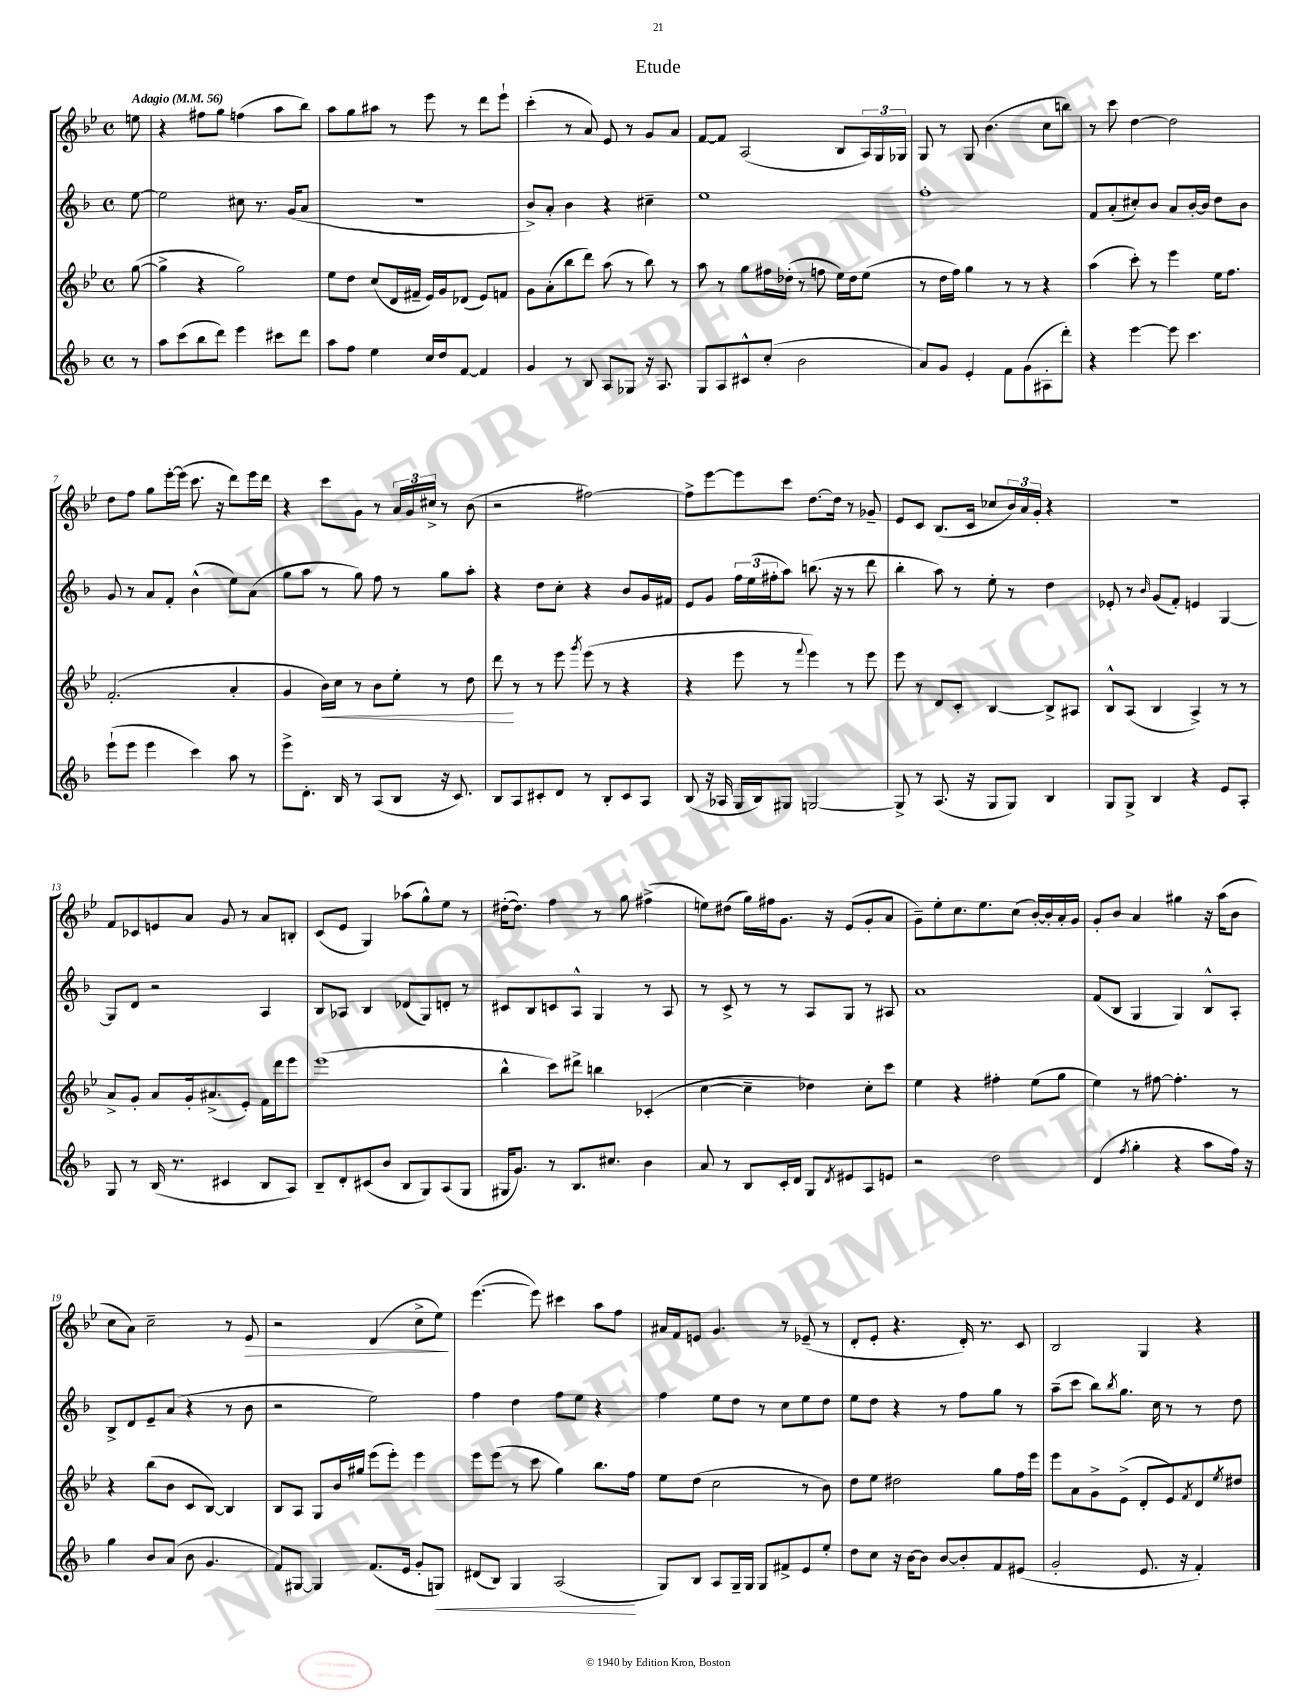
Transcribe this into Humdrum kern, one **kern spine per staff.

**kern	**kern	**kern	**kern
*staff4	*staff3	*staff2	*staff1
*clefG2	*clefG2	*clefG2	*clefG2
*k[b-]	*k[b-e-]	*k[b-]	*k[b-e-]
*M4/4	*M4/4	*M4/4	*M4/4
*met(c)	*met(c)	*met(c)	*met(c)
*MM56	*MM56	*MM56	*MM56
8r	([8gg	[8ee	8ee
=	=	=	=
8aa	4gg^]	2ee]	4r
(8ccc	.	.	.
8bb-	4r	.	8ff#
8ddd)	.	.	8gg
4eee	2gg)	8cc#	(4ff
.	.	8.r	.
8ccc#	.	.	8aa
.	.	(16g	.
8ddd	.	8a	8bb-)
=	=	=	=
8aa	8ee-	1r	8aa
8ff	8dd	.	8gg
4ee	(8cc	.	8aa#
.	16d	.	8r
.	16f#~	.	.
16cc	16e-)	.	8eee-
16dd	16g	.	.
[8f	(8d-	.	8r
4f]	8e-)	.	8ddd
.	8f	.	8eee-`
=	=	=	=
4g	8g	8b-^)	(4ccc'
.	(8a'	8a'	.
8r	8bb-	4b-	8r
8B-	8ddd)	.	8a)
8A	(8aa	4r	8e-
8G-	8r	.	8r
16r	8bb-)	4cc#~	8g
8.A	.	.	.
.	8r	.	8a
=	=	=	=
8G	8aa	1ee	[8f
8A	8r	.	8f]
8c#^^	8gg	.	(2A
(8cc'	16ff#	.	.
.	(16dd-'	.	.
2b-	8r	.	.
.	8ff	.	.
.	16ee-)	.	8B-
.	16dd-	.	.
.	(8ee-	.	24A)
.	.	.	24G
.	.	.	24G-
=	=	=	=
8a)	8r	1ff'	8G
8g	16dd	.	8r
.	16ff)	.	.
4e'	4gg	.	8G
.	.	.	(4.b-
8f	8r	.	.
(8g	8r	.	.
8A#'	4r	.	8cc
8ddd')	.	.	8bb)
=	=	=	=
4r	(4aa	8f	8r
.	.	(8a'	8ccc
[4eee	8ccc')	8cc#')	[4dd
.	8r	8b-	.
8eee]	4eee-	8a	2dd]
4.ccc	.	[16b-'	.
.	.	16b-]	.
.	16ee-	8dd	.
.	8.ff	.	.
.	.	8b-	.
=	=	=	=
(8eee`	(2.f'	8g	8dd
8eee	.	8r	8ff
4eee	.	8a	8gg
.	.	8f'	[16eee-'
.	.	.	(16eee-]
4ccc)	.	(4b-^^	8.ccc
.	.	.	16r
8aa	4a'	8ee)	8ddd)
8r	.	(8a	16eee-
.	.	.	16ddd
=	=	=	=
8eee^	4g	8gg	4r
8.d'	.	8aa	.
.	16b-)	8r	8ccc
16B-	16cc	.	.
8r	8r	8gg)	8g
(8A	8b-	8ff	8r
8B-	8ee-'	8r	24a
.	.	.	24g
.	.	.	24cc#^
16r	8r	8gg	8r
8.c)	.	.	.
.	8dd	8aa'	(8b-
=	=	=	=
8B-	8ddd	4r	2r
8A	8r	.	.
8c#'	8r	8dd	.
8d	8eee-	8cc'	.
.	8qggg	.	.
8r	(8eee-	4r	[2ff#)
8B-'	8r	.	.
8c#	4r	8b-	.
8A	.	16g	.
.	.	16f#	.
=	=	=	=
(8B-	4r	8e	8ff#^]
16r	.	8g	[8eee-
16A-	.	.	.
16G	8eee-	24ff	8eee-]
.	.	(24ee	.
16B-)	.	.	.
.	.	24ff#'	.
8G#	8r	8aa)	8ccc
.	8qqfff	.	.
[2G	4eee-)	(8.bb	[8.dd
.	.	16r	16dd]
.	8r	8r	8r
.	8eee-	8ddd	8g-~
=	=	=	=
8G^]	8eee-	4bb-'	8e-
8r	8r	.	8c
(8.A	8d	8aa)	(8.B-
.	8c'	8r	.
16r	.	.	16c
8G	[4B-	8ee'	8cc-
8G)	.	8r	24b-)
.	.	.	24a
.	.	.	24g'
4B-	8B-^]	4dd	4r
.	8A#	.	.
=	=	=	=
8G	8B-^^	8e-'	1r
8G^	(8A	8r	.
.	.	16qqb-	.
4B-	4B-	(8g	.
.	.	8f')	.
4r	4A^)	4e	.
8e	8r	[4G	.
8A'	8r	.	.
=	=	=	=
8G	8a^	8G]	8f
8r	8g'	8d	8c-
(16B-	8a	2r	8e
8.r	.	.	.
.	16g'	.	8a
.	(8.a#^	.	.
4c#	.	.	8g
.	8e-')	.	8r
8B-	16f	4A	8a
.	16ddd	.	.
8A)	8eee-	.	8B'
=	=	=	=
8B-~	(1eee-	8B-	(8c
8d'	.	8A-	8e-
(8c#	.	4B-	4G)
8b-	.	.	.
8B-	.	(8d-	(8aa-
8G)	.	8G)	8gg^^)
(8A	.	8d'	8ee-
8G	.	8r	8r
=	=	=	=
16G#	4bb-^^	8c#	([16dd#'
8.g)	.	.	8.dd#])
.	.	8B-	.
8r	8ccc)	8c	4ff
8.B-	8ddd#^	8A^^	.
.	4bb	4G	8r
8.cc#	.	.	.
.	.	.	8gg
4b-	(4c-'	8r	(4ff#^
.	.	8A	.
=	=	=	=
8a	[4cc	8r	8ee)
8r	.	8c^	(8dd#
8B-	4cc~]	8r	16gg)
.	.	.	16ff#
16c'	.	8r	8.g
16d	.	.	.
8G	4dd-)	8A	.
.	.	.	16r
8qd	.	.	.
8e#	.	8G	(8e-
8A	8cc'	8r	8g'
8e	8ccc	8A#	8a
=	=	=	=
2r	4ee-	1a	8g~)
.	.	.	8ee-'
.	4r	.	8.cc
.	.	.	8.ee-
2dd	4ff#'	.	.
.	.	.	(8cc
.	(8ee-	.	[16b-')
.	.	.	16b-']
.	8gg	.	16a'
.	.	.	16g
=	=	=	=
(4d	4ee-)	(8f	8g'
.	.	8B-	8b-
8qff	.	.	.
4gg'	8r	4G	4a
.	[8ff#	.	.
4r	4.ff#']	4G)	4gg#
8aa	.	8B-^^	16r
.	.	.	(16aa
16ff)	8r	8A'	8b-
16r	.	.	.
=	=	=	=
4gg	4r	8B-^	8cc
.	.	8d	8a)
8b-	(8bb-	8e~	2cc~
(8a	8b-	(8a	.
8b-	8c	4r	.
4.g	[8B-)	.	.
.	4B-]	8r	8r
.	.	8b-	8e-
=	=	=	=
8f)	8B-	2r	2r
[8G#	8A	.	.
4G#]	8G	.	.
.	16b-	.	.
.	16gg#	.	.
(8.f	(8eee-	2ee)	(4d
.	8eee-')	.	.
16e	.	.	.
8g'	4eee-	.	8cc^
8G)	.	.	8ee-)
=	=	=	=
(8d#	8eee-	4ff	([4.eee-
8B-)	(8eee-	.	.
4G	8r	4dd	.
.	8ccc	.	8eee-])
(2A	4gg)	8ff	4ccc#
.	.	8ee	.
.	8.bb-	4r	8aa
.	.	.	8ff
.	16ff	.	.
=	=	=	=
8G)	8ee-	4ff	16a#
.	.	.	16f
8B-	(8dd	.	8e
8A	2cc	8ee	4.g
16G~	.	8dd	.
16G	.	.	.
8G	.	8r	.
8f#^	.	8cc	8r
8e	8r	8ee	(8e-~
8ee'	8b-)	8dd	8r
=	=	=	=
8dd	8dd	8ee	8d'
8cc	8ee-	8dd	8e-'
16r	2dd#	4r	4.r
[16b-	.	.	.
8b-]	.	.	.
[8b-	.	8r	.
8b-']	.	8ff	16d')
.	.	.	8.r
8f	8gg	8gg	.
(8e#	16ff	8r	8c
.	16eee-	.	.
=	=	=	=
2g'	8eee-	(8aa~	2B-
.	8a	8ccc	.
.	8g^	8bb-)	.
.	.	8qbb-	.
.	(8e-^	8.gg	.
8.e	8d'	.	4G
.	.	16cc	.
.	8e-)	8r	.
16r	.	.	.
.	8qf	.	.
4f')	8d	8r	4r
.	8qee-	.	.
.	8dd#	8dd	.
==	==	==	==
*-	*-	*-	*-
